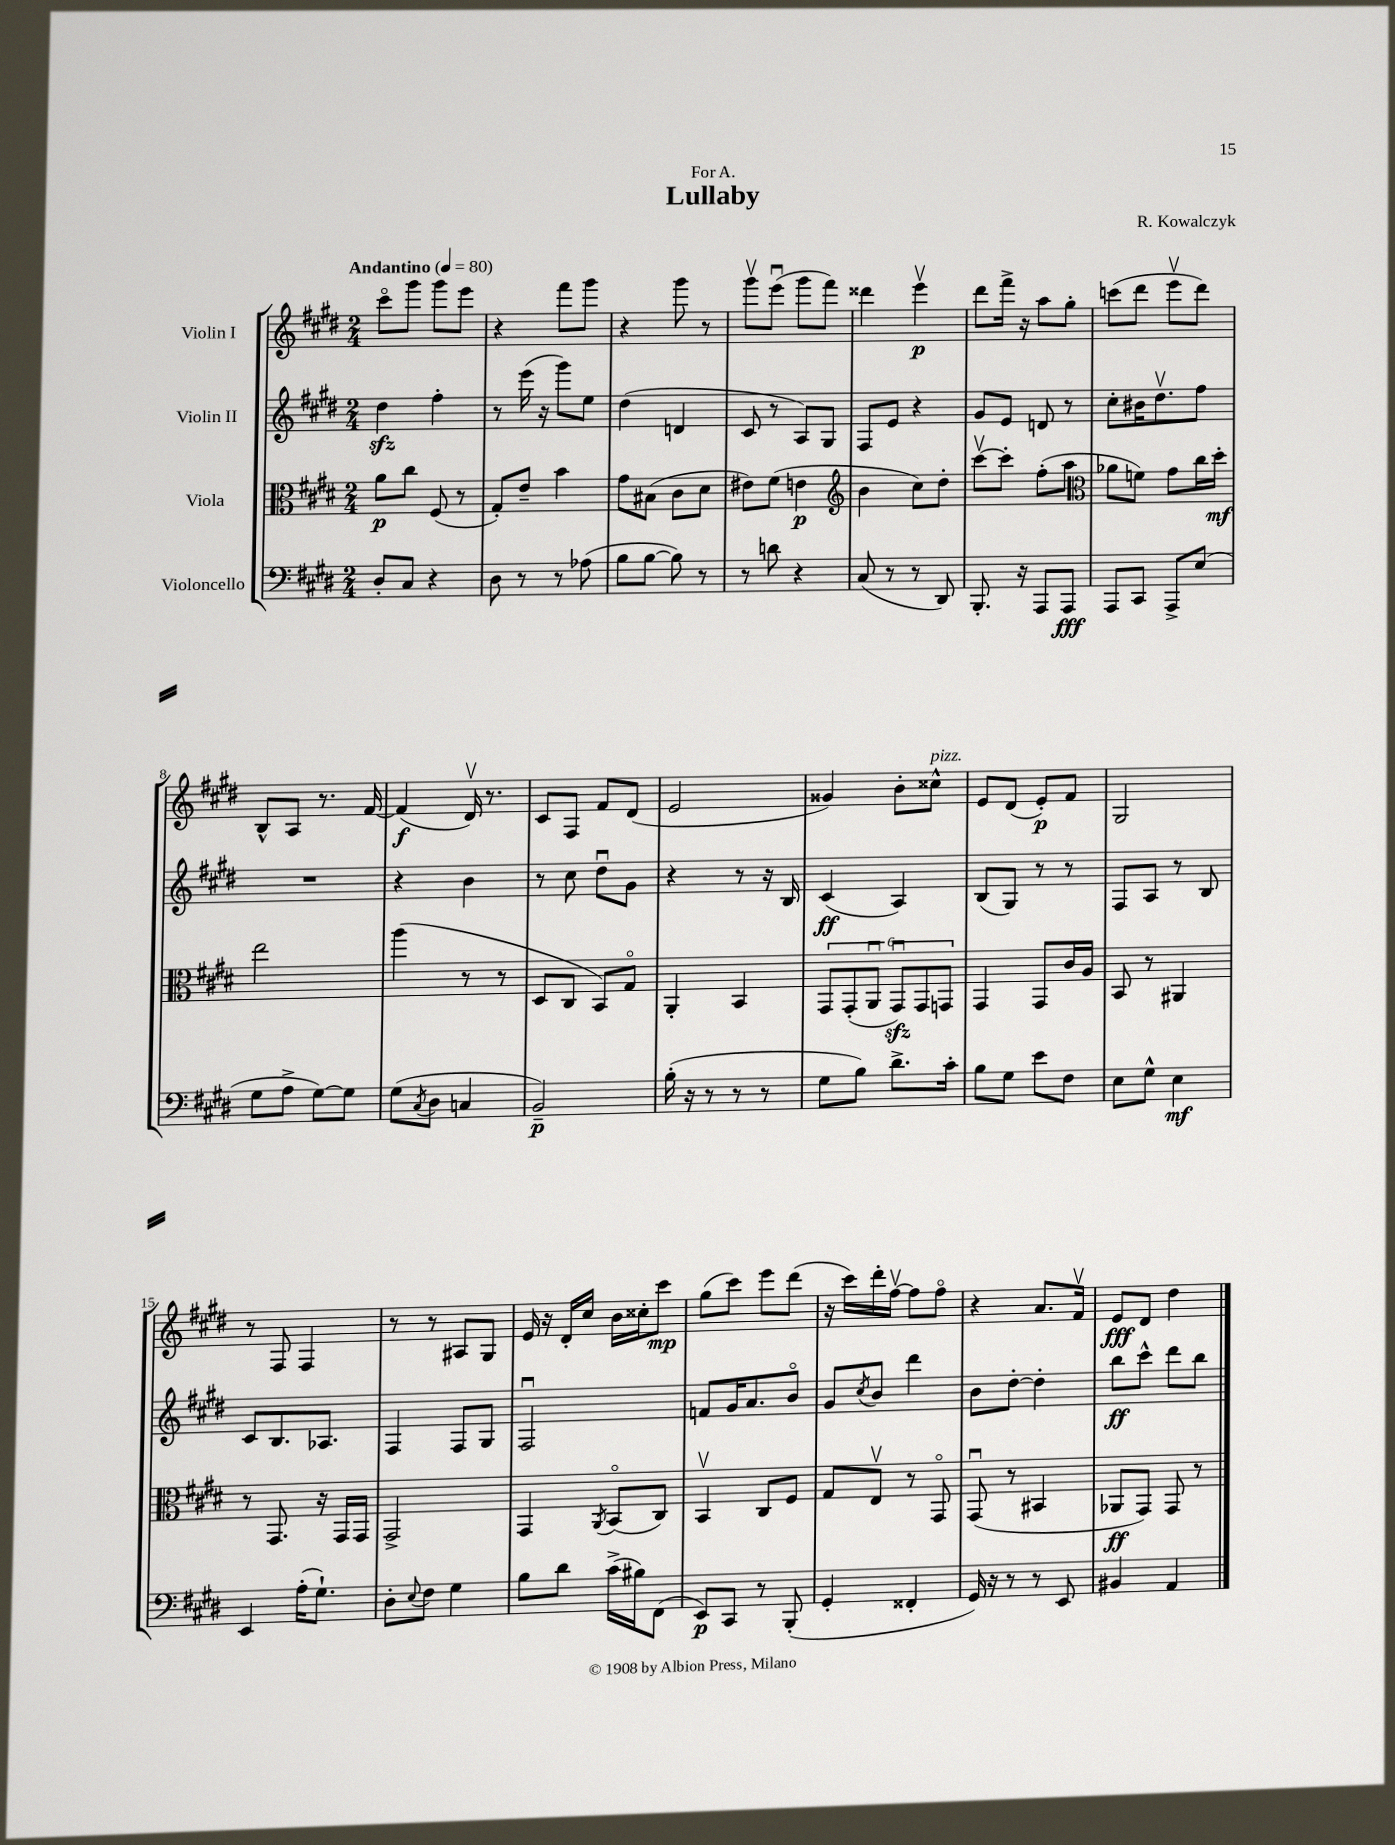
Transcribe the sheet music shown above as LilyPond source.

\header { title = "Lullaby" composer = "R. Kowalczyk" dedication = "For A." }
<<
\new StaffGroup <<
\new Staff = "s0" \with { instrumentName = "Violin I" } {
    \clef treble \key e \major \numericTimeSignature \time 2/4 \tempo "Andantino" 4 = 80
    cis'''8\flageolet gis'''8 gis'''8 e'''8 |
    r4 fis'''8 gis'''8 |
    r4 gis'''8 r8 |
    gis'''8\upbow e'''8\downbow( gis'''8 fis'''8) |
    disis'''4 e'''4\upbow\p |
    dis'''8 fis'''16-> r16 a''8 gis''8-. |
    c'''8( dis'''8 e'''8\upbow dis'''8) |
    b8-^ a8 r8. fis'16~ |
    fis'4\f( dis'16\upbow) r8. |
    cis'8 fis8 fis'8 dis'8( |
    e'2 |
    gisis'4) b'8-. cisis''8-^^\markup { \italic "pizz." } |
    e'8 dis'8( e'8-.\p) fis'8 |
    gis2 |
    r8 fis8 fis4 |
    r8 r8 ais8 gis8 |
    e'16 r16 dis'16-. cis''16 b'16 cisis''16-. cis'''8\mp |
    gis''8( cis'''8) e'''8 dis'''8( |
    r16 cis'''16) dis'''16-. fis''16~\upbow fis''8 fis''8\flageolet |
    r4 a'8. fis'16\upbow |
    e'8\fff dis'8 dis''4 \bar "|." |
}
\new Staff = "s1" \with { instrumentName = "Violin II" } {
    \clef treble \key e \major \numericTimeSignature \time 2/4
    dis''4\sfz fis''4-. |
    r8 e'''16( r16 gis'''8) e''8 |
    dis''4( d'4 |
    cis'8 r8 a8) gis8 |
    fis8 e'8 r4 |
    gis'8 e'8 d'8 r8 |
    cis''8-. bis'16 dis''8.\upbow fis''8 |
    R2 |
    r4 b'4 |
    r8 cis''8 dis''8\downbow gis'8 |
    r4 r8 r16 b16 |
    cis'4\ff( a4) |
    b8( gis8) r8 r8 |
    fis8 a8 r8 b8 |
    cis'8 b8. aes8. |
    fis4 fis8 gis8 |
    fis2\downbow |
    f'8 gis'16 a'8. b'8\flageolet |
    gis'8 \acciaccatura { cis''8 } b'8 dis'''4 |
    b'8 dis''8~-. dis''4-. |
    b''8\ff cis'''8-^ dis'''8 b''8 \bar "|." |
}
\new Staff = "s2" \with { instrumentName = "Viola" } {
    \clef alto \key e \major \numericTimeSignature \time 2/4
    a'8\p cis''8 fis8( r8 |
    gis8-.) e'8-- b'4 |
    gis'8 bis8( cis'8 dis'8 |
    eis'8) fis'8( e'4\p |
    \clef treble b'4 cis''8) dis''8-. |
    cis'''8~\upbow cis'''8-. fis''8-.( a''8 |
    \clef alto aes'8 f'8) gis'8 cis''16 dis''16-.\mf |
    e''2 |
    a''4( r8 r8 |
    dis8 cis8 b,8) gis8\flageolet |
    a,4-. b,4 |
    \tuplet 6/4 { gis,8 gis,8-.( a,8\downbow gis,8\downbow\sfz) gis,8 g,8 } |
    gis,4 gis,8 cis'16 a16 |
    b,8 r8 ais,4 |
    r8 gis,8. r16 gis,16 gis,16 |
    gis,2-> |
    gis,4 \acciaccatura { a,8 } b,8\flageolet( cis8) |
    b,4\upbow cis8 fis8 |
    gis8 e8\upbow r8 gis,8\flageolet |
    gis,8\downbow( r8 bis,4 |
    aes,8\ff gis,8) gis,8 r8 \bar "|." |
}
\new Staff = "s3" \with { instrumentName = "Violoncello" } {
    \clef bass \key e \major \numericTimeSignature \time 2/4
    dis8-. cis8 r4 |
    dis8 r8 r8 aes8( |
    b8 b8~ b8) r8 |
    r8 d'8 r4 |
    cis8( r8 r8 dis,8) |
    b,,8.-. r16 a,,8 a,,8\fff |
    a,,8 cis,8 a,,8-> e8( |
    gis8 a8-> gis8~) gis8 |
    gis8( \acciaccatura { cis8 } dis8 c4 |
    b,2--\p) |
    b16-.( r16 r8 r8 r8 |
    gis8 b8) dis'8.-> cis'16-. |
    b8 gis8 e'8 fis8 |
    e8 gis8-^ e4\mf |
    e,4 a16-.( gis8.-!) |
    dis8-. \appoggiatura { e8 } fis8 gis4 |
    b8 dis'8 cis'16->( bis16) fis,8( |
    e,8\p) cis,8 r8 b,,8-.( |
    gis,4-. fisis,4-. |
    gis,16) r16 r8 r8 e,8 |
    bis,4 a,4 \bar "|." |
}
>>
>>
